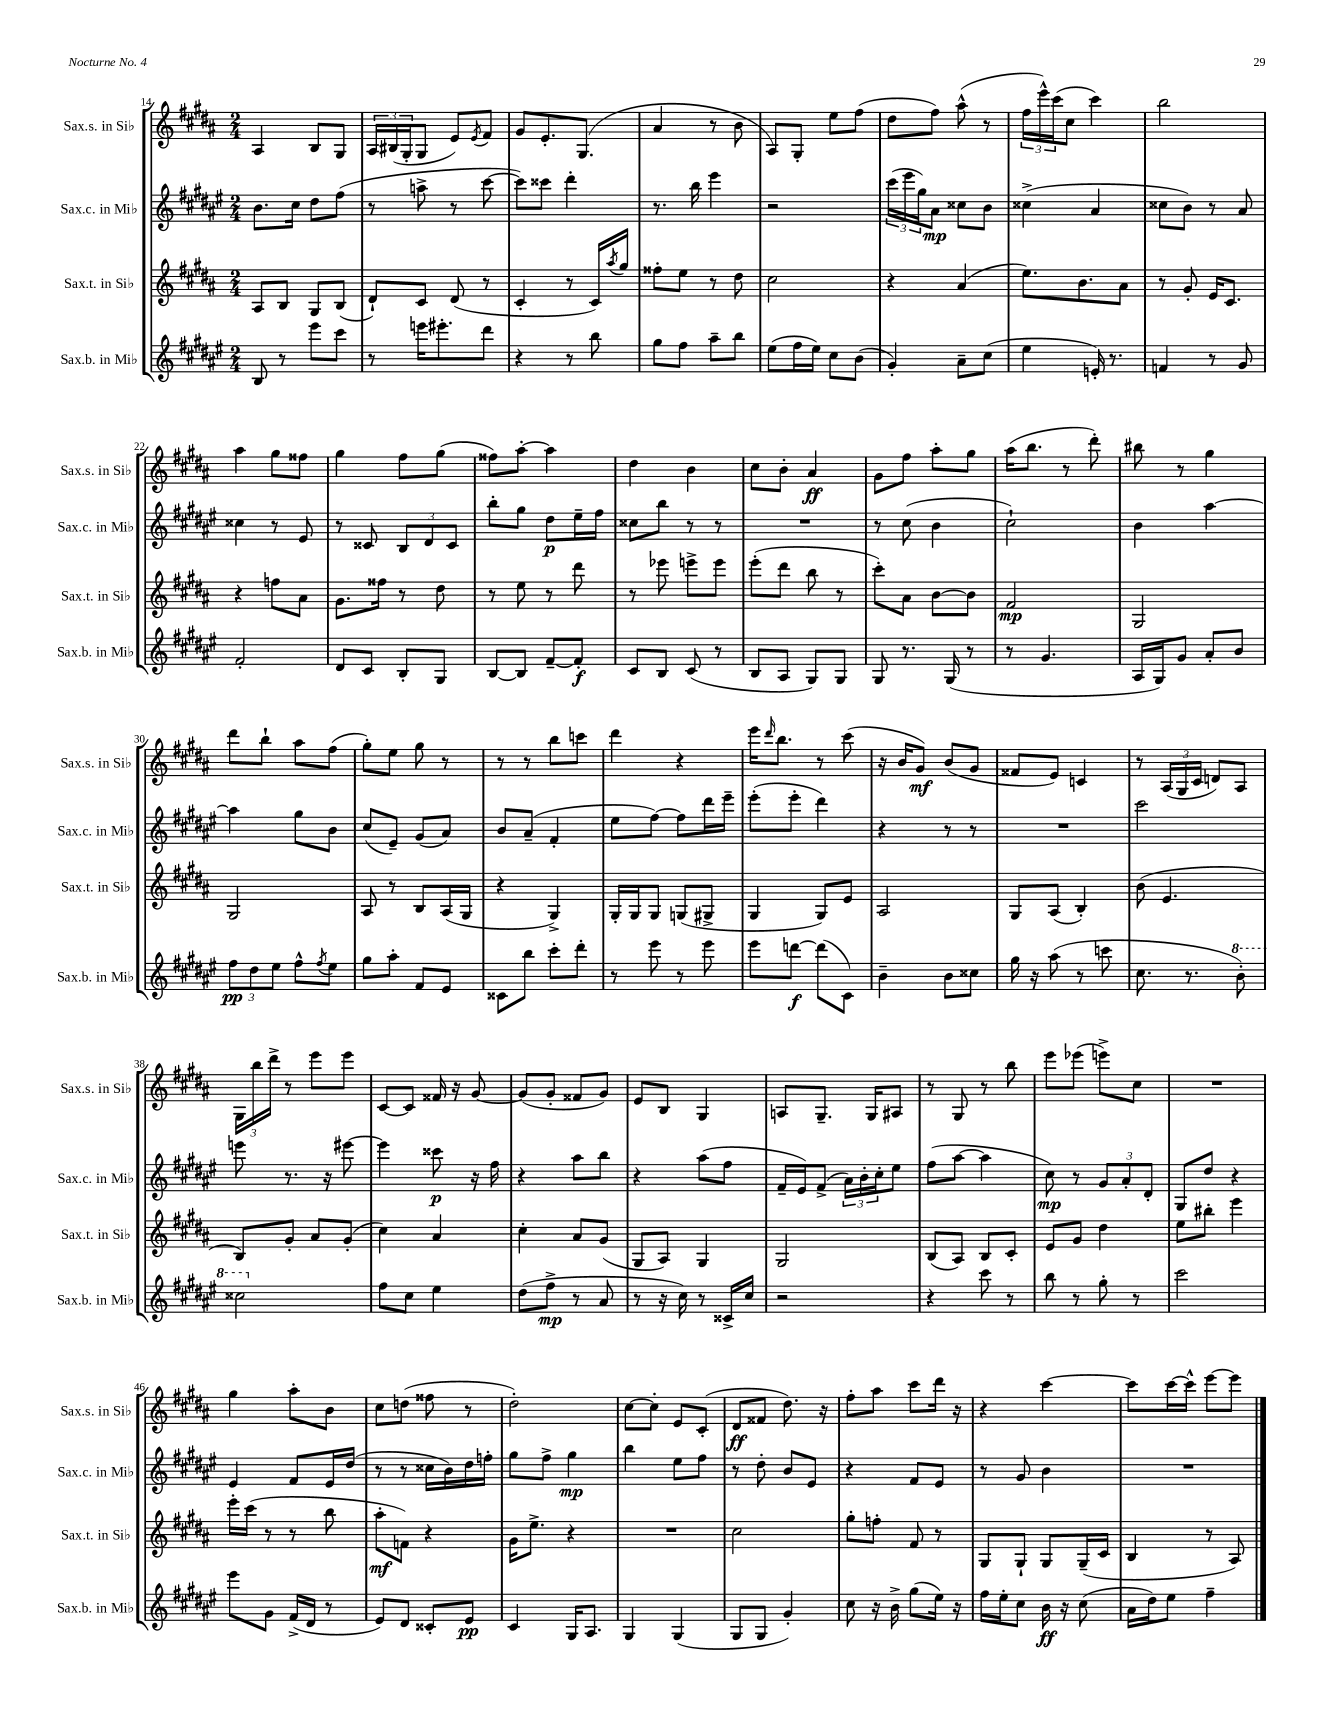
<<
\new StaffGroup <<
\new Staff = "s0" \with { instrumentName = "Sax.s. in Sib" shortInstrumentName = "Sax.s. in Sib" } {
    \clef treble \key b \major \numericTimeSignature \time 2/4
    ais4 b8 gis8 |
    \tuplet 3/2 { ais16 bis16( gis16-. } gis8 e'8) \acciaccatura { e'8 } fis'8 |
    gis'8 e'8.-. gis8.( |
    ais'4 r8 b'8 |
    ais8) gis8-. e''8 fis''8( |
    dis''8 fis''8) ais''8-^( r8 |
    \tuplet 3/2 { fis''16 e'''16-^) cis'''16( } cis''8 cis'''4) |
    b''2 |
    ais''4 gis''8 fisis''8 |
    gis''4 fis''8 gis''8( |
    fisis''8) ais''8~-. ais''4 |
    dis''4 b'4 |
    cis''8 b'8-. ais'4\ff |
    gis'8 fis''8 ais''8-. gis''8 |
    ais''16( b''8. r8 dis'''8-.) |
    bis''8 r8 gis''4 |
    dis'''8 b''8-! ais''8 fis''8( |
    gis''8-.) e''8 gis''8 r8 |
    r8 r8 b''8 c'''8 |
    dis'''4 r4 |
    e'''16 \grace { dis'''16 } b''8. r8 cis'''8( |
    r16 b'16 gis'8\mf) b'8( gis'8 |
    fisis'8 e'8) c'4 |
    r8 \tuplet 3/2 { ais16( gis16 cis'16 } d'8) ais8 |
    \tuplet 3/2 { gis16 b''16 dis'''16-> } r8 e'''8 e'''8 |
    cis'8~ cis'8 fisis'16 r16 gis'8~ |
    gis'8( gis'8-. fisis'8 gis'8) |
    e'8 b8 gis4 |
    a8 gis8.-- gis16 ais8 |
    r8 gis8 r8 b''8 |
    e'''8 ees'''8( e'''8->) cis''8 |
    R2 |
    gis''4 ais''8-. b'8 |
    cis''8 d''8( fisis''8 r8 |
    dis''2-.) |
    cis''8~ cis''8-. e'8 cis'8-.( |
    dis'8\ff fisis'8 dis''8.) r16 |
    fis''8-. ais''8 cis'''8 dis'''16 r16 |
    r4 cis'''4~ |
    cis'''8 cis'''16~ cis'''16-^ e'''8~ e'''8 \bar "|." |
}
\new Staff = "s1" \with { instrumentName = "Sax.c. in Mib" shortInstrumentName = "Sax.c. in Mib" } {
    \clef treble \key fis \major \numericTimeSignature \time 2/4
    b'8. cis''16 dis''8 fis''8( |
    r8 a''8-> r8 cis'''8~ |
    cis'''8) cisis'''8 dis'''4-. |
    r8. b''16 eis'''4 |
    r2 |
    \tuplet 3/2 { cis'''16( eis'''16 gis''16) } ais'8\mp cisis''8 b'8 |
    cisis''4->( ais'4 |
    cisis''8 b'8) r8 ais'8 |
    cisis''4 r8 eis'8 |
    r8 cisis'8 \tuplet 3/2 { b8 dis'8 cisis'8 } |
    b''8-. gis''8 dis''8\p eis''16-- fis''16 |
    cisis''8 b''8 r8 r8 |
    R2 |
    r8 cis''8( b'4 |
    cis''2-!) |
    b'4 ais''4~ |
    ais''4 gis''8 b'8 |
    cis''8( eis'8--) gis'8( ais'8) |
    b'8 ais'8--( fis'4-. |
    eis''8 fis''8~) fis''8 dis'''16 eis'''16-- |
    eis'''8-.( eis'''8-. dis'''4) |
    r4 r8 r8 |
    R2 |
    cis'''2 |
    e'''8 r8. r16 eis'''8~ |
    eis'''4 cisis'''8\p r16 fis''16 |
    r4 ais''8 b''8 |
    r4 ais''8( fis''8 |
    fis'16-- eis'16) fis'8->( \tuplet 3/2 { ais'16) b'16-. cis''16-. } eis''8 |
    fis''8( ais''8~ ais''4 |
    cis''8\mp) r8 \tuplet 3/2 { gis'8 ais'8-. dis'8-. } |
    gis8 dis''8 r4 |
    eis'4 fis'8 eis'16 dis''16( |
    r8 r8 cisis''16 b'16) dis''16 f''16-. |
    gis''8 fis''8-> gis''4\mp |
    b''4 eis''8 fis''8 |
    r8 dis''8-. b'8 eis'8 |
    r4 fis'8 eis'8 |
    r8 gis'8 b'4 |
    R2 \bar "|." |
}
\new Staff = "s2" \with { instrumentName = "Sax.t. in Sib" shortInstrumentName = "Sax.t. in Sib" } {
    \clef treble \key b \major \numericTimeSignature \time 2/4
    ais8 b8 gis8 b8( |
    dis'8-!) cis'8 dis'8( r8 |
    cis'4-. r8 cis'16) \acciaccatura { ais''8 } gis''16 |
    fisis''8-. e''8 r8 dis''8 |
    cis''2 |
    r4 ais'4( |
    e''8.) b'8. ais'8 |
    r8 gis'8-. e'16 cis'8. |
    r4 f''8 ais'8 |
    gis'8. fisis''16 r8 dis''8 |
    r8 e''8 r8 dis'''8 |
    r8 ees'''8 e'''8-> e'''8 |
    e'''8-.( dis'''8 b''8 r8 |
    cis'''8-.) ais'8 b'8~ b'8 |
    fis'2\mp |
    gis2 |
    gis2 |
    ais8 r8 b8 ais16( gis16 |
    r4 gis4->) |
    gis16-. gis16 gis8 g8( gis8-> |
    gis4 gis8) e'8 |
    ais2 |
    gis8 ais8( b4-.) |
    b'8( e'4. |
    b8) gis'8-. ais'8 gis'8-.( |
    cis''4) ais'4 |
    cis''4-. ais'8 gis'8( |
    gis8 ais8) gis4 |
    gis2 |
    b8( ais8) b8 cis'8-. |
    e'8 gis'8 dis''4 |
    e''8 bis''8-. e'''4 |
    e'''16-. cis'''16( r8 r8 b''8 |
    ais''8-.\mf f'8) r4 |
    gis'16 e''8.-> r4 |
    R2 |
    cis''2 |
    gis''8-. f''8-. fis'8 r8 |
    gis8 gis8-! gis8 gis16--( cis'16 |
    b4 r8 ais8) \bar "|." |
}
\new Staff = "s3" \with { instrumentName = "Sax.b. in Mib" shortInstrumentName = "Sax.b. in Mib" } {
    \clef treble \key fis \major \numericTimeSignature \time 2/4
    b8 r8 eis'''8 cis'''8 |
    r8 e'''16 eis'''8.-. dis'''8 |
    r4 r8 b''8 |
    gis''8 fis''8 ais''8-- b''8 |
    eis''8( fis''16 eis''16) cis''8 b'8( |
    gis'4-.) ais'8-- cis''8( |
    eis''4 e'16-.) r8. |
    f'4 r8 gis'8 |
    fis'2-. |
    dis'8 cis'8 b8-. gis8 |
    b8~ b8 fis'8~-- fis'8-.\f |
    cis'8 b8 cis'8( r8 |
    b8 ais8 gis8) gis8 |
    gis8 r8. gis16( r8 |
    r8 gis'4. |
    ais16 gis16) gis'8 ais'8-. b'8 |
    \tuplet 3/2 { fis''8\pp dis''8 eis''8 } fis''8-^ \acciaccatura { fis''8 } eis''8 |
    gis''8 ais''8-. fis'8 eis'8 |
    cisis'8 b''8 cis'''8-. dis'''8-. |
    r8 eis'''8 r8 eis'''8 |
    eis'''8 d'''8~\f d'''8( cis'8) |
    b'4-- b'8 cisis''8 |
    gis''16 r16 ais''8( r8 c'''8 |
    cis''8. r8. \ottava #1 b''8-.) |
    cisis'''2 \ottava #0 |
    fis''8 cis''8 eis''4 |
    dis''8( fis''8->\mp r8 ais'8 |
    r8 r16 cis''16) r8 cisis'16-> cis''16 |
    r2 |
    r4 cis'''8 r8 |
    b''8 r8 gis''8-. r8 |
    cis'''2 |
    eis'''8 gis'8 fis'16->( dis'16 r8 |
    eis'8) dis'8 cisis'8-. eis'8\pp |
    cis'4 gis16 ais8. |
    gis4 gis4( |
    gis8 gis8 gis'4-.) |
    cis''8 r16 b'16-> gis''8( eis''16) r16 |
    fis''16 eis''16-. cis''8 b'16\ff r16 cis''8( |
    ais'16 dis''16) eis''8 fis''4-- \bar "|." |
}
>>
>>
\layout { \context { \Score currentBarNumber = #14 } }
